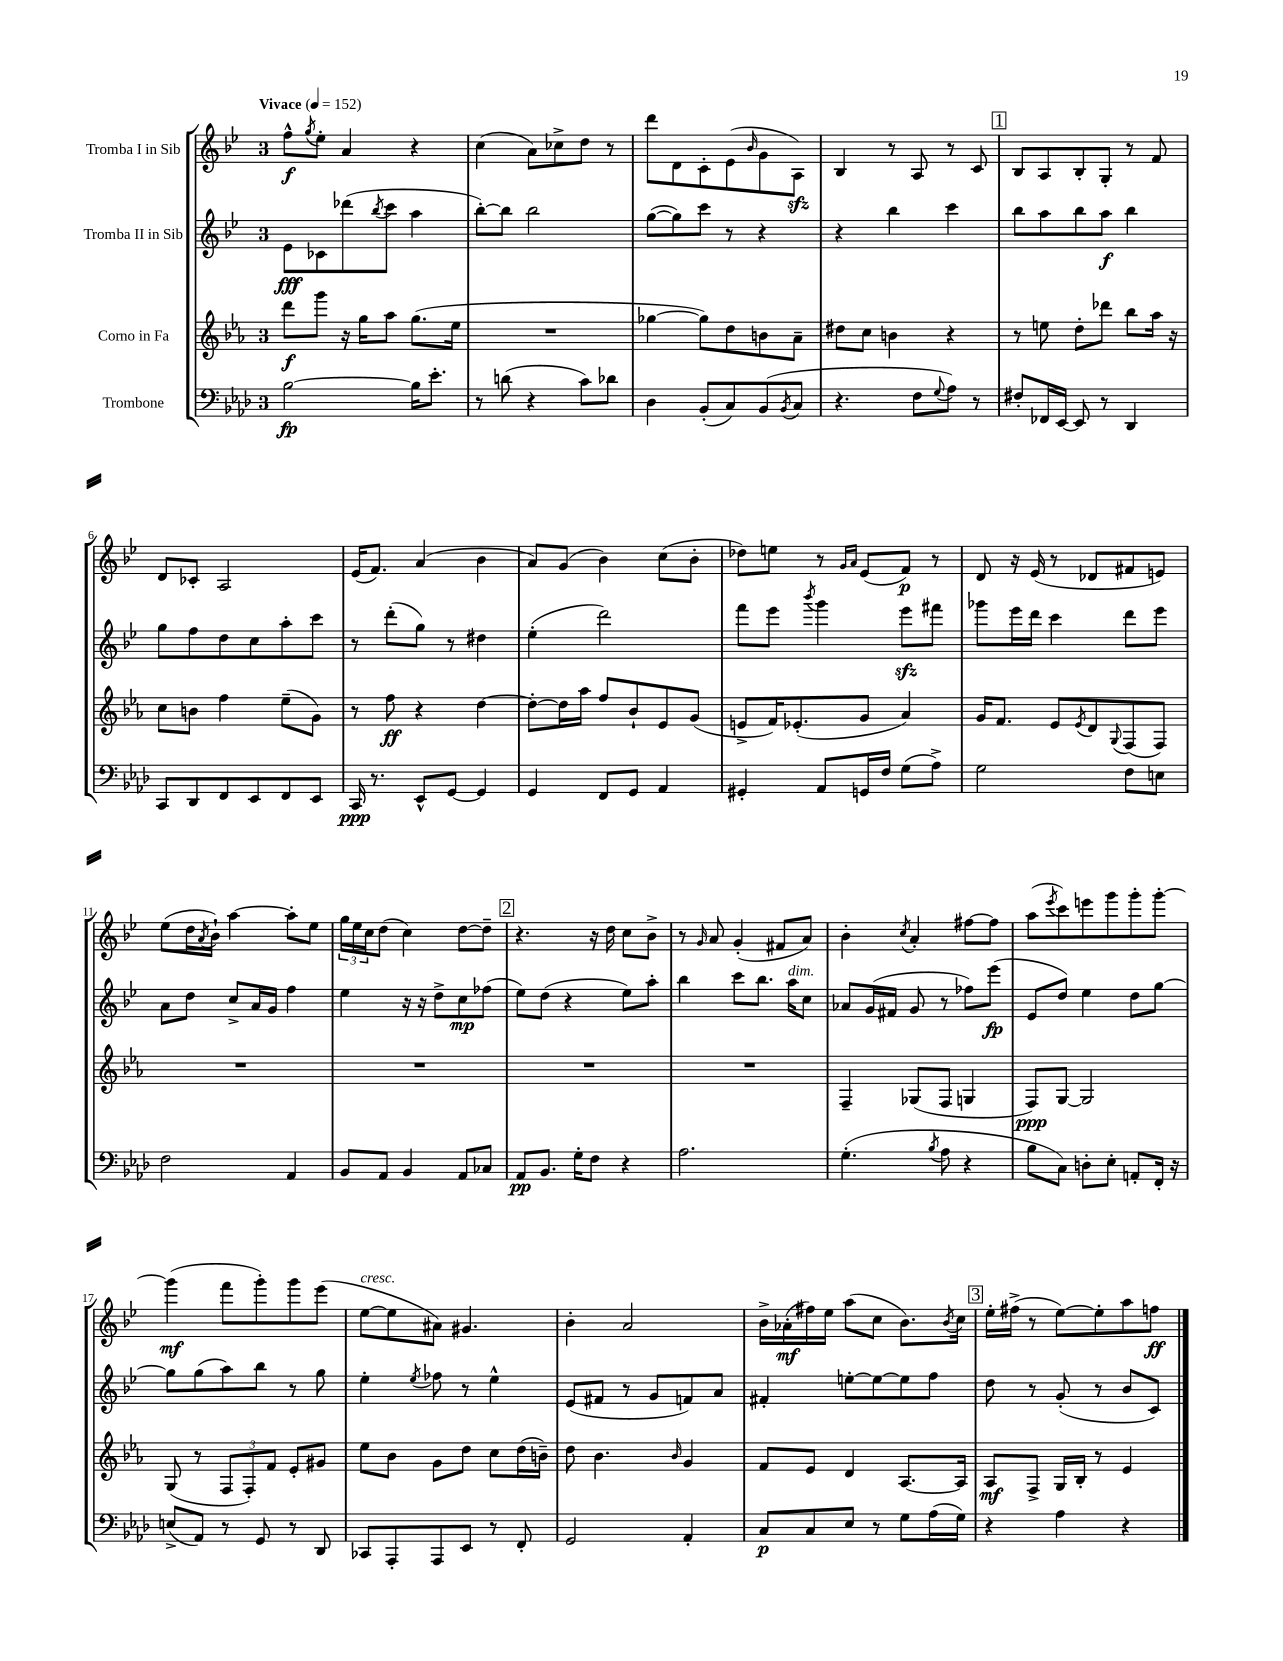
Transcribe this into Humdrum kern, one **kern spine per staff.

**kern	**dynam	**kern	**dynam	**kern	**dynam	**kern	**dynam
*part4	*part4	*part3	*part3	*part2	*part2	*part1	*part1
*staff4	*staff4	*staff3	*staff3	*staff2	*staff2	*staff1	*staff1
*I"Trombone	*	*I"Corno in Fa	*	*I"Tromba II in Sib	*	*I"Tromba I in Sib	*
*clefF4	*	*clefG2	*	*clefG2	*	*clefG2	*
*k[b-e-a-d-]	*	*k[b-e-a-]	*	*k[b-e-]	*	*k[b-e-]	*
*M3/4	*	*M3/4	*	*M3/4	*	*M3/4	*
*MM152	*	*MM152	*	*MM152	*	*MM152	*
=1	=1	=1	=1	=1	=1	=1	=1
!	!	!	!	!	!	!LO:TX:a:B:t=Vivace	!
[2B-\	fp	8ddd\L	f	8e-\L	fff	8ff^^\L	f
.	.	.	.	.	.	8qgg/	.
.	.	8ggg\J	.	8c-X\	.	8ee-'\J	.
.	.	16r	.	(8ddd-X\	.	4a/	.
.	.	16gg\KL	.	.	.	.	.
.	.	.	.	8qbb-/	.	.	.
.	.	8aa-\J	.	8ccc\J	.	.	.
16B-\KL]	.	(8.gg\L	.	4aa\	.	4r	.
8.e-'\J	.	.	.	.	.	.	.
.	.	16ee-\Jk	.	.	.	.	.
=2	=2	=2	=2	=2	=2	=2	=2
8r	.	2.r	.	[8bb-'\L)	.	(4cc\	.
(8dn\	.	.	.	8bb-\J]	.	.	.
4r	.	.	.	2bb-\	.	8a\L)	.
.	.	.	.	.	.	8cc-X^\	.
8c\L)	.	.	.	.	.	8dd\J	.
8d-X\J	.	.	.	.	.	8r	.
=3	=3	=3	=3	=3	=3	=3	=3
4D-\	.	[4gg-X\	.	([8gg\L	.	8ddd\L	.
.	.	.	.	8gg\])	.	8d\	.
(8BB-'/L	.	8gg-\L])	.	8ccc\J	.	8c'\	.
8C/)	.	8dd\	.	8r	.	(8e-\	.
.	.	.	.	.	.	16qqb-/	.
(8BB-/	.	8bn\	.	4r	.	8g\	.
8qBB-/	.	.	.	.	.	.	.
8C/J	.	8a-~\J	.	.	.	8Azz\J)	.
=4	=4	=4	=4	=4	=4	=4	=4
4.r	.	8dd#X\L	.	4r	.	4B-/	.
.	.	8cc\J	.	.	.	.	.
.	.	4bn\	.	4bb-\	.	8r	.
8F\L	.	.	.	.	.	8A/	.
8qqG/	.	.	.	.	.	.	.
8A-\J)	.	4r	.	4ccc\	.	8r	.
8r	.	.	.	.	.	8c/	.
!!LO:REH:place=s1:t=1
=5	=5	=5	=5	=5	=5	=5	=5
8F#X'/L	.	8r	.	8bb-\L	.	8B-/L	.
16FF-X/L	.	8een\	.	8aa\	.	8A/	.
[16EE-/JJ	.	.	.	.	.	.	.
8EE-/]	.	8dd'\L	.	8bb-\	.	8B-'/	.
8r	.	8ddd-X\J	.	8aa\J	f	8G'/J	.
4DD-/	.	8bb-\L	.	4bb-\	.	8r	.
.	.	16aa-\Jk	.	.	.	8f/	.
.	.	16r	.	.	.	.	.
!!LO:LB:g=z
=6	=6	=6	=6	=6	=6	=6	=6
8CC/L	.	8cc\L	.	8gg\L	.	8d/L	.
8DD-/	.	8bn\J	.	8ff\	.	8c-X'/J	.
8FF/	.	4ff\	.	8dd\	.	2A/	.
8EE-/	.	.	.	8cc\	.	.	.
8FF/	.	(8ee-~\L	.	8aa'\	.	.	.
8EE-/J	.	8g\J)	.	8ccc\J	.	.	.
=7	=7	=7	=7	=7	=7	=7	=7
16CC/	ppp	8r	.	8r	.	(16e-/KL	.
8.r	.	.	.	.	.	8.f/J)	.
.	.	8ff\	ff	(8ddd'\L	.	.	.
8EE-^^/L	.	4r	.	8gg\J)	.	(4a/	.
[8GG/J	.	.	.	8r	.	.	.
4GG/]	.	[4dd\	.	4dd#X\	.	4b-\	.
=8	=8	=8	=8	=8	=8	=8	=8
4GG/	.	8dd'\L_	.	(4ee-'\	.	8a/L)	.
.	.	16dd\L]	.	.	.	(8g/J	.
.	.	16aa-\JJ	.	.	.	.	.
8FF/L	.	8ff/L	.	2ddd\)	.	4b-\)	.
8GG/J	.	8b-`/	.	.	.	.	.
4AA-/	.	8e-/	.	.	.	(8cc\L	.
.	.	(8g/J	.	.	.	8b-'\J	.
=9	=9	=9	=9	=9	=9	=9	=9
4GG#X'/	.	8en^/L	.	8fff\L	.	8dd-X\L)	.
.	.	16f/K)	.	8eee-\J	.	8een\J	.
.	.	(8.e-X'/	.	.	.	.	.
.	.	.	.	8qbbb-/	.	.	.
8AA-/L	.	.	.	4ggg\	.	8r	.
.	.	.	.	.	.	16qqg/LL	.
.	.	.	.	.	.	16qqa/JJ	.
16GGn/L	.	8g/J	.	.	.	(8e-/L	.
16F/JJ	.	.	.	.	.	.	.
(8G\L	.	4a-/)	.	8eee-zz\L	.	8f/J)	p
8A-^\J)	.	.	.	8fff#X\J	.	8r	.
=10	=10	=10	=10	=10	=10	=10	=10
2G\	.	16g/KL	.	8ggg-X\L	.	8d/	.
.	.	8.f/J	.	.	.	.	.
.	.	.	.	16eee-\L	.	16r	.
.	.	.	.	16ddd\JJ	.	(16e-/	.
.	.	8e-/L	.	4ccc\	.	8r	.
.	.	8qe-/	.	.	.	.	.
.	.	8d/	.	.	.	8d-X/L	.
.	.	8qqG/	.	.	.	.	.
8F\L	.	(8F/	.	8ddd\L	.	8f#X/	.
8En\J	.	8F/J)	.	8eee-\J	.	8en/J)	.
!!LO:LB:g=z
=11	=11	=11	=11	=11	=11	=11	=11
2F\	.	2.r	.	8a\L	.	(8ee-\L	.
.	.	.	.	8dd\J	.	16dd\L	.
.	.	.	.	.	.	8qa/	.
.	.	.	.	.	.	16b-`\JJ)	.
.	.	.	.	8cc^/L	.	[4aa\	.
.	.	.	.	16a/L	.	.	.
.	.	.	.	16g/JJ	.	.	.
4AA-/	.	.	.	4ff\	.	8aa'\L]	.
.	.	.	.	.	.	8ee-\J	.
=12	=12	=12	=12	=12	=12	=12	=12
8BB-/L	.	2.r	.	4ee-\	.	24gg\LL	.
.	.	.	.	.	.	24ee-\	.
.	.	.	.	.	.	24cc\J	.
8AA-/J	.	.	.	.	.	(8dd\J	.
4BB-/	.	.	.	16r	.	4cc\)	.
.	.	.	.	16r	.	.	.
.	.	.	.	8dd^\L	.	.	.
8AA-/L	.	.	.	8cc\	mp	[8dd\L	.
8C-X/J	.	.	.	(8ff-X\J	.	8dd~\J]	.
!!LO:REH:place=s1:t=2
=13	=13	=13	=13	=13	=13	=13	=13
8AA-/L	pp	2.r	.	8ee-\L)	.	4.r	.
8.BB-/J	.	.	.	(8dd\J	.	.	.
.	.	.	.	4r	.	.	.
16G'\KL	.	.	.	.	.	.	.
8F\J	.	.	.	.	.	16r	.
.	.	.	.	.	.	16dd\	.
4r	.	.	.	8ee-\L)	.	8cc\L	.
.	.	.	.	8aa'\J	.	8b-^\J	.
=14	=14	=14	=14	=14	=14	=14	=14
2.A-\	.	2.r	.	4bb-\	.	8r	.
.	.	.	.	.	.	16qqg/	.
.	.	.	.	.	.	8a/	.
.	.	.	.	8ccc\L	.	(4g'/	.
.	.	.	.	8.bb-\J	.	.	.
.	.	.	.	.	.	8f#X/L	.
!	!	!	!	!LO:TX:a:i:t=dim.	!	!	!
.	.	.	.	16aa\KL	.	.	.
.	.	.	.	8cc\J	.	8a/J)	.
=15	=15	=15	=15	=15	=15	=15	=15
(4.G'\	.	4F~/	.	8a-X/L	.	4b-'\	.
.	.	.	.	(16g/L	.	.	.
.	.	.	.	16f#X/JJ	.	.	.
.	.	.	.	.	.	8qcc/	.
.	.	(8G-X/L	.	8g/	.	4a'/	.
8qB-/	.	.	.	.	.	.	.
8A-\	.	8F/J	.	8r	.	.	.
4r	.	4Gn/	.	8ff-X\L)	.	[8ff#X\L	.
.	.	.	.	(8eee-\J	fp	8ff#\J]	.
=16	=16	=16	=16	=16	=16	=16	=16
8B-\L	.	8F/L)	ppp	8e-/L	.	(8aa\L	.
.	.	.	.	.	.	8qeee-/	.
8C\J)	.	[8G/J	.	8dd/J)	.	8ccc\)	.
8Dn'\L	.	2G/]	.	4ee-\	.	8eeen\	.
8E-'\J	.	.	.	.	.	8ggg\	.
8AAn'/L	.	.	.	8dd\L	.	8ggg'\	.
16FF'/Jk	.	.	.	[8gg\J	.	[8ggg'\J	.
16r	.	.	.	.	.	.	.
!!LO:LB:g=z
=17	=17	=17	=17	=17	=17	=17	=17
(8En^/L	.	(8G/	.	8gg\L]	.	(4ggg\]	mf
8AA-/J)	.	8r	.	(8gg\	.	.	.
8r	.	12F/L	.	8aa\)	.	8fff\L	.
.	.	12F'/)	.	.	.	.	.
8GG/	.	.	.	8bb-\J	.	8ggg'\)	.
.	.	12f/J	.	.	.	.	.
8r	.	8e-'/L	.	8r	.	8ggg\	.
8DD-/	.	8g#X/J	.	8gg\	.	(8eee-\J	.
=18	=18	=18	=18	=18	=18	=18	=18
!	!	!	!	!	!	!LO:TX:a:i:t=cresc.	!
8CC-X/L	.	8ee-\L	.	4ee-'\	.	[8ee-\L	.
8AAA-'/	.	8b-\J	.	.	.	8ee-\]	.
.	.	.	.	8qee-/	.	.	.
8AAA-/	.	8g\L	.	8ff-X\	.	8a#X\J)	.
8EE-/J	.	8dd\J	.	8r	.	4.g#X/	.
8r	.	8cc\L	.	4ee-^^\	.	.	.
8FF'/	.	(16dd\L	.	.	.	.	.
.	.	16bn~\JJ)	.	.	.	.	.
=19	=19	=19	=19	=19	=19	=19	=19
2GG/	.	8dd\	.	(8e-/L	.	4b-'\	.
.	.	4.b-\	.	8f#X/J	.	.	.
.	.	.	.	8r	.	2a/	.
.	.	.	.	8g/L	.	.	.
.	.	16qqb-/	.	.	.	.	.
4AA-'/	.	4g/	.	8fn/)	.	.	.
.	.	.	.	8a/J	.	.	.
=20	=20	=20	=20	=20	=20	=20	=20
8C/L	p	8f/L	.	4f#X'/	.	16b-^\LL	.
.	.	.	.	.	.	(16a-X'\	mf
8C/	.	8e-/J	.	.	.	16ff#X\)	.
.	.	.	.	.	.	16ee-\JJ	.
8E-/J	.	4d/	.	[8een'\L	.	(8aa\L	.
8r	.	.	.	8ee\_	.	8cc\J	.
8G\L	.	[8.A-/L	.	8ee\]	.	8.b-\L)	.
(16A-\L	.	.	.	8ff\J	.	.	.
.	.	.	.	.	.	8qb-/	.
16G\JJ)	.	16A-/Jk]	.	.	.	16cc\Jk	.
!!LO:REH:place=s1:t=3
=21	=21	=21	=21	=21	=21	=21	=21
4r	.	8A-/L	mf	8dd\	.	16ee-'\LL	.
.	.	.	.	.	.	(16ff#X^\JJ	.
.	.	8F^/J	.	8r	.	8r	.
4A-\	.	16G/LL	.	(8g'/	.	[8ee-\L)	.
.	.	16B-'/JJ	.	.	.	.	.
.	.	8r	.	8r	.	8ee-'\]	.
4r	.	4e-/	.	8b-/L	.	8aa\	.
.	.	.	.	8c/J)	.	8ffn\J	ff
==	==	==	==	==	==	==	==
*-	*-	*-	*-	*-	*-	*-	*-
